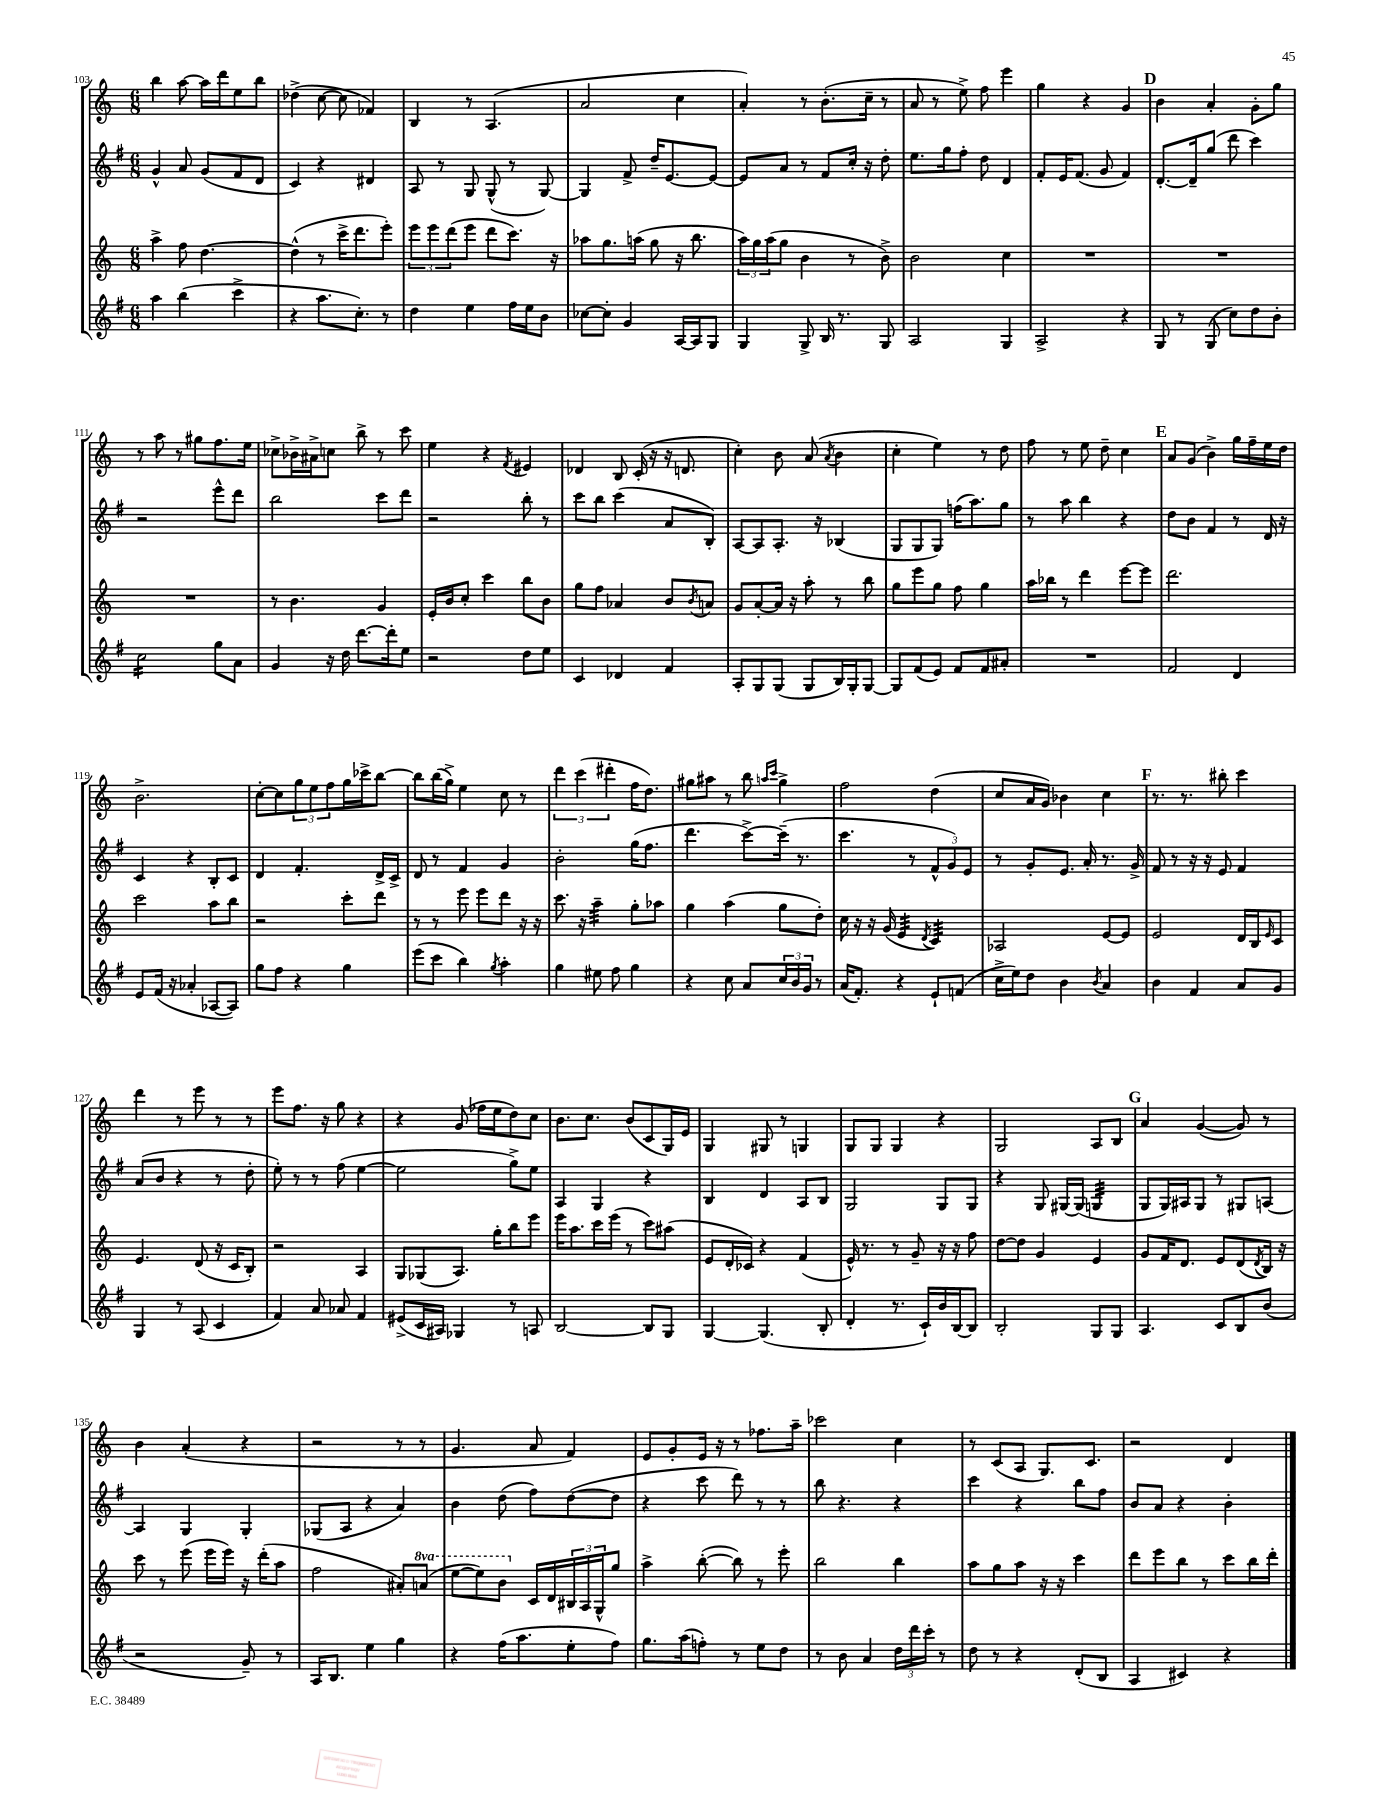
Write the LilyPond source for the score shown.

<<
\new StaffGroup <<
\new Staff = "s0" {
    \clef treble \key c \major \numericTimeSignature \time 6/8
    b''4 a''8~ a''16 d'''16 e''8 b''8 |
    des''4->( c''8~ c''8 fes'4) |
    b4 r8 a4.( |
    a'2 c''4 |
    a'4-.) r8 b'8.-.( c''16-- r8 |
    a'8 r8 e''8->) f''8 e'''4 |
    g''4 r4 g'4 |
    \mark \markup { \bold "D" } b'4 a'4-. g'8-. g''8 |
    r8 a''8 r8 gis''8 f''8. e''16 |
    ces''8-> bes'16-> ais'16-> c''8 b''8-> r8 c'''8 |
    e''4 r4 \acciaccatura { f'8 } eis'4 |
    des'4 b8 c'16-.( r16 r16 d'8. |
    c''4-.) b'8 a'8( \acciaccatura { a'8 } b'4 |
    c''4-. e''4) r8 d''8 |
    f''8 r8 e''8 d''8-- c''4 |
    \mark \markup { \bold "E" } a'8 g'8( b'4->) g''16 f''16-- e''16 d''16 |
    b'2.-> |
    c''8~-. c''8 \tuplet 3/2 { g''8 e''8 f''8 } g''16 ces'''16-> b''8~ |
    b''8 b''16( g''16->) e''4 c''8 r8 |
    \tuplet 3/2 { d'''4 c'''4( dis'''4-. } f''16 d''8.) |
    gis''8 ais''8 r8 b''8 \grace { a''16 c'''16 } gis''4-> |
    f''2 d''4( |
    c''8 a'16 g'16) bes'4 c''4 |
    \mark \markup { \bold "F" } r8. r8. bis''8-. c'''4 |
    d'''4 r8 e'''8 r8 r8 |
    e'''8 f''8. r16 g''8 r4 |
    r4 g'8( fes''16 e''16 d''8) c''8 |
    b'8. c''8. b'8( c'8 g16) e'16 |
    g4 gis8 r8 g4 |
    g8 g8 g4 r4 |
    g2 a8 b8 |
    \mark \markup { \bold "G" } a'4 g'4~( g'8) r8 |
    b'4 a'4-.( r4 |
    r2 r8 r8 |
    g'4. a'8 f'4) |
    e'8 g'8-. e'16 r16 r8 fes''8. a''16-- |
    ces'''2 c''4 |
    r8 c'8( a8 g8.) c'8. |
    r2 d'4 \bar "|." |
}
\new Staff = "s1" {
    \clef treble \key g \major \numericTimeSignature \time 6/8
    g'4-^ a'8 g'8( fis'8 d'8 |
    c'4) r4 dis'4 |
    a8 r8 g8 g8-^( r8 g8~) |
    g4 fis'8-> d''16-- e'8.~ e'8~ |
    e'8 a'8 r8 fis'8 c''16-. r16 d''8-. |
    e''8. g''16 fis''8-. d''8 d'4 |
    fis'8-. e'16 fis'8.( g'8 fis'4) |
    \mark \markup { \bold "D" } d'8.~-. d'16-- g''8( d'''8 c'''4) |
    r2 e'''8-^ d'''8 |
    b''2 c'''8 d'''8 |
    r2 b''8-. r8 |
    c'''8 b''8 c'''4( a'8 b8-.) |
    a8~ a8 a8.-. r16 bes4( |
    g8 g8 g8) f''16( a''8.) g''8 |
    r8 a''8 b''4 r4 |
    \mark \markup { \bold "E" } d''8 b'8 fis'4 r8 d'16 r16 |
    c'4 r4 b8-. c'8 |
    d'4 fis'4.-. d'16-> c'16-> |
    d'8 r8 fis'4 g'4 |
    b'2-. g''16( fis''8. |
    d'''4. c'''8~->) c'''16--( r8. |
    c'''4. r8 \tuplet 3/2 { fis'8-^ g'8) e'8 } |
    r8 g'8-. e'8. a'16-. r8. g'16-> |
    \mark \markup { \bold "F" } fis'8 r8 r16 r16 e'8 fis'4 |
    a'8( b'8 r4 r8 d''8-. |
    e''8-.) r8 r8 fis''8( e''4~ |
    e''2 g''8->) e''8 |
    a4 g4 r4 |
    b4 d'4 a8 b8 |
    g2 g8 g8 |
    r4 g8 gis16~ gis16( g4:32 |
    \mark \markup { \bold "G" } g8 g16) ais16 g8 r8 gis8 a8~ |
    a4 g4 g4-. |
    ges8( a8 r4 a'4) |
    b'4 d''8( fis''8) d''8~( d''8 |
    r4 c'''8 d'''8) r8 r8 |
    b''8 r4. r4 |
    c'''4 r4 b''8 fis''8 |
    b'8 a'8 r4 b'4-. \bar "|." |
}
\new Staff = "s2" {
    \clef treble \key c \major \numericTimeSignature \time 6/8 \set Staff.ottavationMarkups = #ottavation-simple-ordinals
    a''4-> f''8 d''4.~ |
    d''4-^( r8 c'''16-> d'''8. e'''8-.) |
    \tuplet 3/2 { e'''8 e'''8 d'''8( } e'''8 d'''8 c'''8.) r16 |
    aes''8 g''8. a''16( g''8 r16 b''8. |
    \tuplet 3/2 { a''16) g''16 a''16( } g''8 b'4 r8 b'8->) |
    b'2 c''4 |
    R2. |
    \mark \markup { \bold "D" } R2. |
    R2. |
    r8 b'4. g'4 |
    e'16-. b'16 c''8-. c'''4 b''8 b'8 |
    g''8 f''8 aes'4 b'8 \acciaccatura { b'8 } a'8 |
    g'8 a'8~-. a'16 r16 a''8-. r8 b''8 |
    g''8 e'''8 g''8 f''8 g''4 |
    a''16 bes''16 r8 d'''4 e'''8~ e'''8 |
    \mark \markup { \bold "E" } d'''2. |
    c'''2 a''8 b''8 |
    r2 c'''8-. d'''8 |
    r8 r8 e'''8 e'''8 d'''8 r16 r16 |
    c'''8. r16 a''4:32-- g''8-. aes''8 |
    g''4 a''4( g''8 d''8-.) |
    c''16 r16 r16 g'16( e'4:32 \acciaccatura { d'8 } c'4:32) |
    aes2 e'8~ e'8 |
    \mark \markup { \bold "F" } e'2 d'16 b16 \grace { e'16 } c'8 |
    e'4. d'8( r16 c'16 b8-.) |
    r2 a4 |
    g8 ges8( a8.) g''16-. b''8 e'''8 |
    e'''16 a''8. c'''16 e'''16( r8 c'''8) ais''8( |
    e'8 d'16-. ces'16) r4 f'4( |
    e'16-^) r8. r8 g'8-- r16 r16 f''8 |
    d''8~ d''8 g'4 e'4 |
    \mark \markup { \bold "G" } g'8 f'16 d'8. e'8 d'8( \acciaccatura { d'8 } b16) r16 |
    c'''8 r8 e'''8( e'''16 e'''16) r16 d'''16-.( a''8 |
    f''2 ais'8-.) \ottava #1 a''!8( |
    e'''8~ e'''8) b''8 \ottava #0 c'16 d'16 \tuplet 3/2 { bis16 a16 g16-^ } g''8 |
    a''4-> b''8~-.( b''8) r8 e'''8-. |
    b''2 b''4 |
    a''8 g''8 a''8 r16 r16 c'''4 |
    d'''8 e'''8 b''8 r8 c'''8 b''16 d'''16-. \bar "|." |
}
\new Staff = "s3" {
    \clef treble \key g \major \numericTimeSignature \time 6/8
    a''4 b''4( c'''4-> |
    r4 a''8. c''8.-.) r8 |
    d''4 e''4 fis''16 e''16 b'8 |
    ces''8~ ces''8-. g'4 a16~ a16 g8 |
    g4 g8-> b16 r8. g8 |
    a2 g4 |
    a2-> r4 |
    \mark \markup { \bold "D" } g8 r8 g8( c''8) d''8 b'8-. |
    c''2:16 g''8 a'8 |
    g'4 r16 d''16 d'''8.~ d'''16-. e''8 |
    r2 d''8 e''8 |
    c'4 des'4 fis'4 |
    a8-. g8 g8( g8 b16) g16-. g8~ |
    g8 fis'8( e'8) fis'8 fis'8 ais'8-. |
    R2. |
    \mark \markup { \bold "E" } fis'2 d'4 |
    e'8 fis'16( r16 aes'4-. aes8~ aes8) |
    g''8 fis''8 r4 g''4 |
    e'''8( c'''8 b''4) \acciaccatura { g''8 } a''4-. |
    g''4 eis''8 fis''8 g''4 |
    r4 c''8 a'8 \tuplet 3/2 { c''16 b'16 g'16 } r8 |
    a'16( fis'8.-.) r4 e'8-! f'8( |
    c''16-> e''16) d''8 b'4 \acciaccatura { b'8 } a'4 |
    \mark \markup { \bold "F" } b'4 fis'4 a'8 g'8 |
    g4 r8 a8( c'4 |
    fis'4) a'8 aes'8 fis'4 |
    eis'8->( c'16 ais16) ges4 r8 a8 |
    b2~ b8 g8 |
    g4~ g4.( b8-. |
    d'4-. r8. c'16-!) b'16 b16~ b8 |
    b2-. g8 g8 |
    \mark \markup { \bold "G" } a4. c'8 b8 b'8( |
    r2 g'8--) r8 |
    a16 b8. e''4 g''4 |
    r4 fis''16( a''8. e''8-. fis''8) |
    g''8. a''16( f''8-.) r8 e''8 d''8 |
    r8 b'8 a'4 \tuplet 3/2 { d''16 d'''16 c'''16-. } r8 |
    d''8 r8 r4 d'8-.( b8 |
    a4 cis'4) r4 \bar "|." |
}
>>
>>
\layout { \context { \Score currentBarNumber = #103 } }
